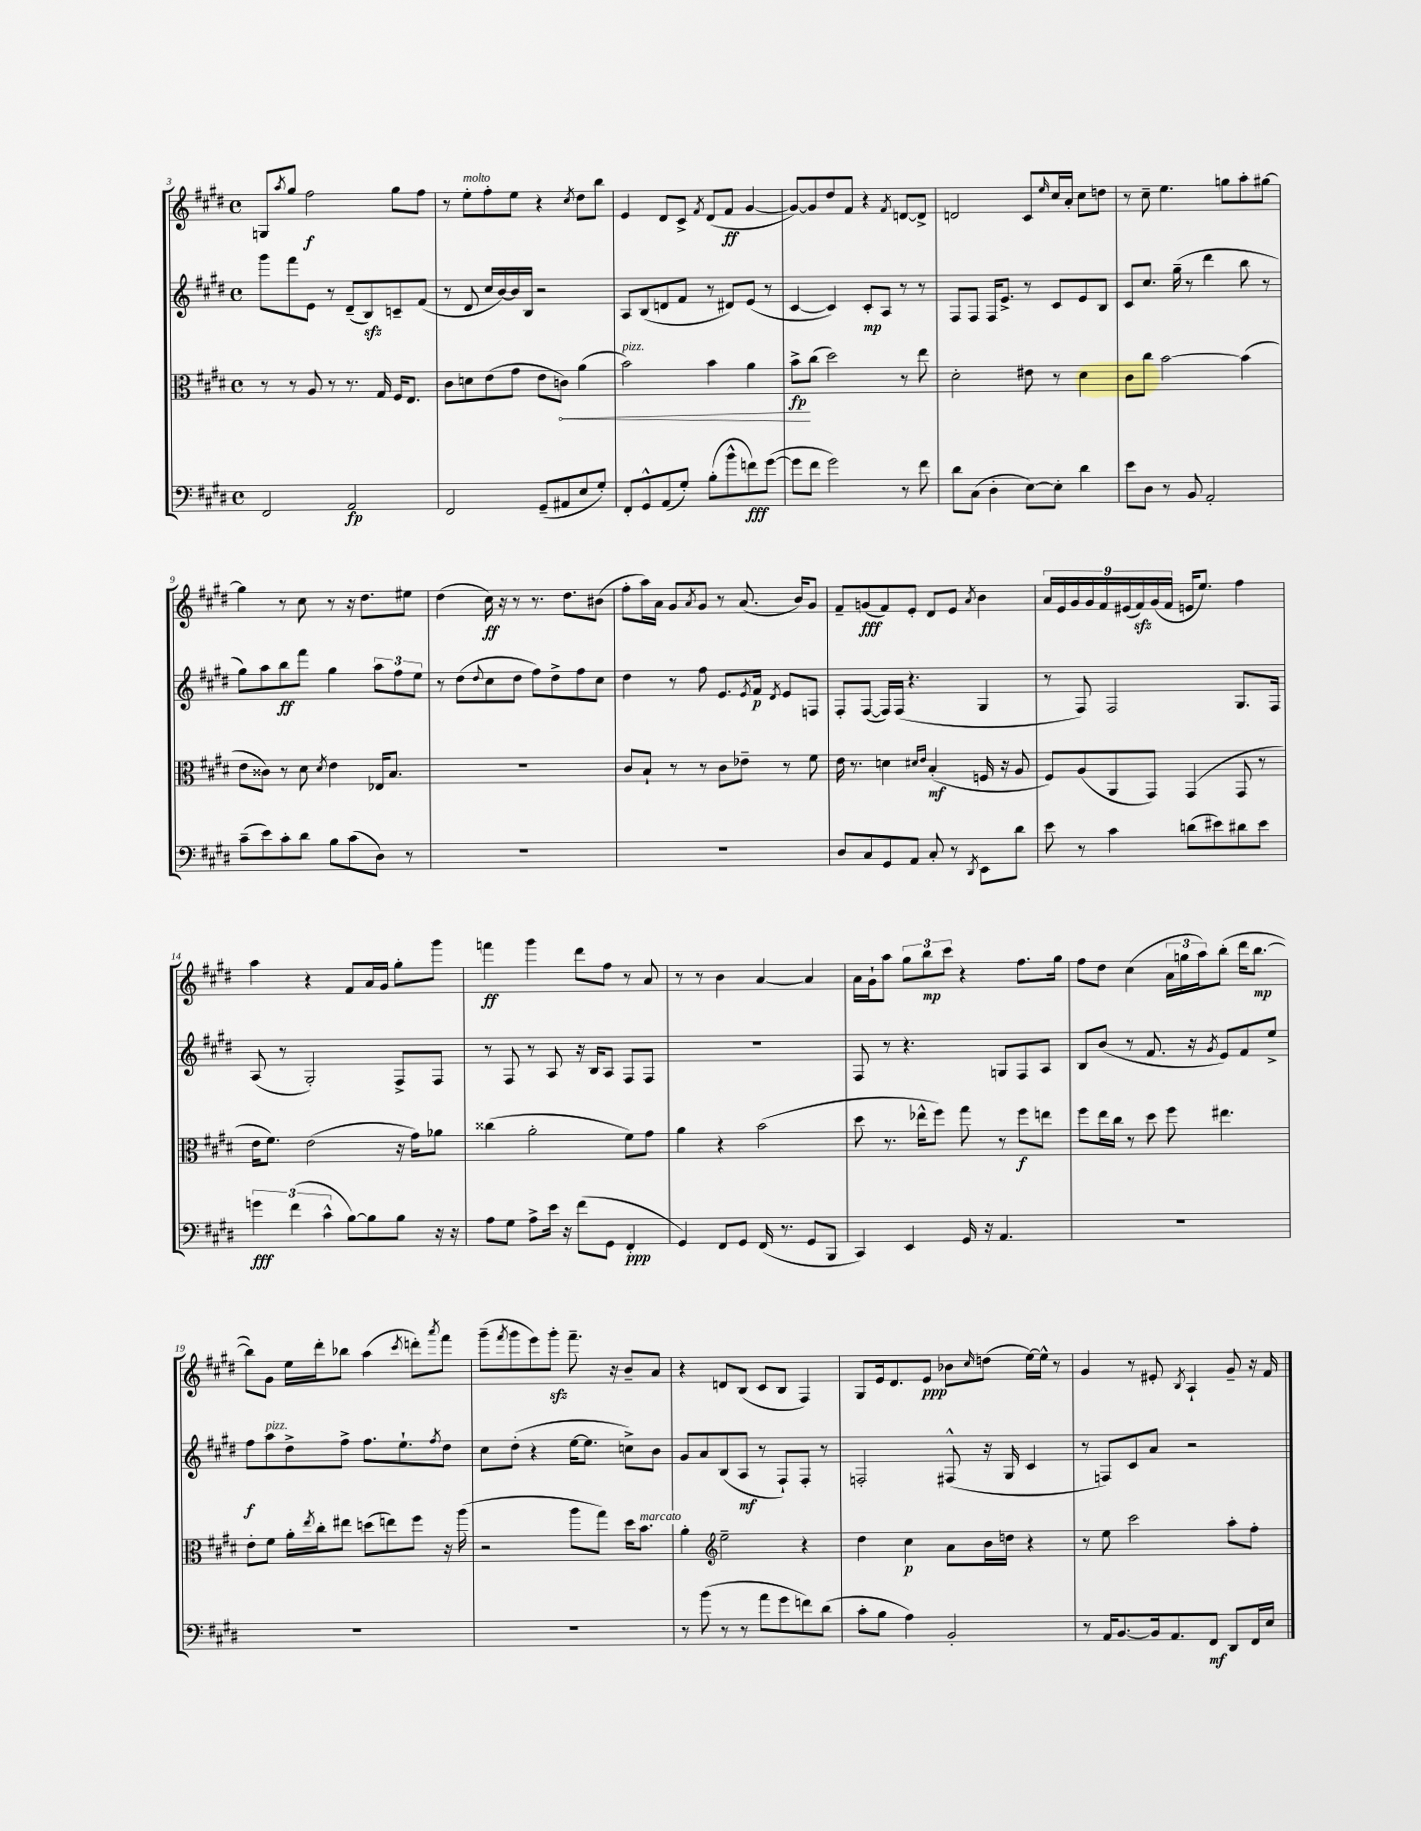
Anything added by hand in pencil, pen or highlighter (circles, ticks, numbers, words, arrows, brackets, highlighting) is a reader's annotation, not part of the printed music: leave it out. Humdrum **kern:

**kern	**dynam	**kern	**dynam	**kern	**dynam	**kern	**dynam
*part4	*part4	*part3	*part3	*part2	*part2	*part1	*part1
*staff4	*staff4	*staff3	*staff3	*staff2	*staff2	*staff1	*staff1
*clefF4	*	*clefC3	*	*clefG2	*	*clefG2	*
*k[f#c#g#d#]	*	*k[f#c#g#d#]	*	*k[f#c#g#d#]	*	*k[f#c#g#d#]	*
*M4/4	*	*M4/4	*	*M4/4	*	*M4/4	*
*met(c)	*	*met(c)	*	*met(c)	*	*met(c)	*
=3	=3	=3	=3	=3	=3	=3	=3
2FF#/	.	8r	.	8ggg#\L	.	8Gn/L	.
.	.	.	.	.	.	8qaa/	.
.	.	8r	.	8fff#\	.	8gg#/J	.
.	.	8A/	.	8e\J	.	2ff#\	f
.	.	8r	.	8r	.	.	.
2AA/	fp	8.r	.	(8d#~/L	.	.	.
.	.	.	.	8Bzz/)	.	.	.
.	.	16G#/	.	.	.	.	.
.	.	16F#/KL	.	8cn~/	.	8gg#\L	.
.	.	8.E/J	.	.	.	.	.
.	.	.	.	(8f#/J	.	8ff#\J	.
=4	=4	=4	=4	=4	=4	=4	=4
2FF#/	.	8c#\L	.	8r	.	8r	.
!	!	!	!	!	!	!LO:TX:a:i:t=molto	!
.	.	8dn\	.	8d#/	.	8ee'\L	.
.	.	(8e\	.	16cc#/LL	.	8ff#'\	.
.	.	.	.	[16b/)	.	.	.
.	.	8g#\J	.	16b/]	.	8ee\J	.
.	.	.	.	16B/JJ	.	.	.
(8GG#~/L	.	8e\L	.	2r	.	4r	.
!	!	!	!LO:HP:b	!	!	!	!
8AA#X/	.	8cn\J)	<	.	.	.	.
.	.	.	.	.	.	8qcc#/	.
8E/	.	(4a\	.	.	.	8dd#\L	.
8G#'/J)	.	.	.	.	.	8bb\J	.
=5	=5	=5	=5	=5	=5	=5	=5
!	!	!LO:TX:a:i:t=pizz.	!	!	!	!	!
8FF#'/L	.	2b\)	.	8A/L	.	4e/	.
8GG#^^/	.	.	.	(8B/	.	.	.
(8AA/	.	.	.	8dn/	.	8d#/L	.
8G#'/J)	.	.	.	8f#/J	.	8c#^/J	.
.	.	.	.	.	.	8qf#/	.
(8B'\L	.	4b\	.	8r	.	(8d#/L	.
8b^^\	.	.	.	8d#X/L)	.	8f#/J	ff
8fn\)	fff	4a\	.	(8e/J	.	[4g#/	.
([8g#\J	.	.	.	8r	.	.	.
=6	=6	=6	=6	=6	=6	=6	=6
8g#\L]	.	8b^\L	fp	[4c#/	.	8g#/L_)	.
8f#\J	.	(8cc#\J	[	.	.	8g#/]	.
2g#\)	.	2dd#\)	.	4c#/])	.	8dd#/	.
.	.	.	.	.	.	8f#/J	.
.	.	.	.	8c#'/L	mp	4r	.
.	.	.	.	8A/J	.	.	.
.	.	.	.	.	.	8qf#/	.
8r	.	8r	.	8r	.	[8dn/L	.
8f#\	.	8ee\	.	8r	.	8d^/J]	.
=7	=7	=7	=7	=7	=7	=7	=7
8d#\L	.	2d#'\	.	8F#/L	.	2dn/	.
(8C#\J	.	.	.	8F#/J	.	.	.
4D#'\	.	.	.	16F#/KL	.	.	.
.	.	.	.	8.e^/J	.	.	.
[8E\L)	.	8e#X\	.	8r	.	8c#/L	.
.	.	.	.	.	.	16qqee/	.
8E'\J]	.	8r	.	8c#/L	.	16cc#/L	.
.	.	.	.	.	.	16a'/JJ	.
4d#\	.	4d#\	.	8e/	.	8cc#\L	.
.	.	.	.	8B/J	.	8ddn\J	.
=8	=8	=8	=8	=8	=8	=8	=8
8e\L	.	8c#\L	.	8c#/L	.	8r	.
8D#\J	.	8cc#\J	.	8.cc#/J	.	8cc#~\	.
8r	.	[2b\	.	.	.	4.ee\	.
.	.	.	.	(16gg#~\	.	.	.
8BB/	.	.	.	8r	.	.	.
2AA'/	.	.	.	4ddd#\	.	.	.
.	.	.	.	.	.	8ggn\L	.
.	.	(4b\]	.	8bb\	.	8aa'\	.
.	.	.	.	8r	.	[8gg#X\J	.
!!LO:LB:g=z
=9	=9	=9	=9	=9	=9	=9	=9
(8c#~\L	.	8e\L	.	8gg#\L)	.	4gg#\]	.
8e\)	.	8c##X\J)	.	8aa\	.	.	.
8c#'\	.	8r	.	8bb\	ff	8r	.
8d#\J	.	8d#\	.	8fff#\J	.	8cc#\	.
.	.	8qd#/	.	.	.	.	.
8B\L	.	4e\	.	4gg#\	.	8r	.
(8c#\	.	.	.	.	.	16r	.
.	.	.	.	.	.	8.dd#\L	.
8D#\J)	.	16E-X/KL	.	12aa\L	.	.	.
.	.	8.B/J	.	.	.	.	.
.	.	.	.	12ff#\	.	.	.
8r	.	.	.	.	.	8ee#X\J	.
.	.	.	.	12ee\J	.	.	.
=10	=10	=10	=10	=10	=10	=10	=10
1r	.	1r	.	8r	.	(4dd#\	.
.	.	.	.	(8dd#\L	.	.	.
.	.	.	.	8qqdd#/	.	.	.
.	.	.	.	8cc#\	.	16cc#\)	ff
.	.	.	.	.	.	16r	.
.	.	.	.	8dd#\J	.	8r	.
.	.	.	.	8ff#\L)	.	8.r	.
.	.	.	.	8dd#^\	.	.	.
.	.	.	.	.	.	8.dd#\L	.
.	.	.	.	8ff#\	.	.	.
.	.	.	.	8cc#\J	.	(8b#X\J	.
=11	=11	=11	=11	=11	=11	=11	=11
1r	.	8c#/L	.	4dd#\	.	8ff#'\L	.
.	.	8B`/J	.	.	.	16aa\L)	.
.	.	.	.	.	.	16a\JJ	.
.	.	8r	.	8r	.	8g#/L	.
.	.	.	.	.	.	8qa/	.
.	.	8r	.	8ff#\	.	8g#/J	.
.	.	8c#\L	.	8.e/L	.	8r	.
.	.	8e-X~\J	.	.	.	(8.a/	.
.	.	.	.	8qe/	.	.	.
.	.	.	.	16f#/Jk	p	.	.
.	.	.	.	8qd#/	.	.	.
.	.	8r	.	8e/L	.	.	.
.	.	.	.	.	.	16b/KL)	.
.	.	8f#\	.	8Fn/J	.	8g#/J	.
=12	=12	=12	=12	=12	=12	=12	=12
8D#/L	.	16e\	.	8F#'/L	.	8f#~/L	.
.	.	8.r	.	.	.	.	.
8C#/	.	.	.	([8F#/J	.	(8gn/	fff
8GG#/	.	4dn\	.	16F#/LL])	.	8f#/)	.
.	.	.	.	(16F#/JJ	.	.	.
8AA/J	.	.	.	4.r	.	8e'/J	.
.	.	16qqd#X/LL	.	.	.	.	.
.	.	16qqe/JJ	.	.	.	.	.
8C#'/	.	(4B'/	mf	.	.	8d#/L	.
8r	.	.	.	.	.	8e/J	.
8qDD#/	.	.	.	.	.	8qa/	.
8EE\L	.	16Fn/	.	4G#/	.	4b\	.
.	.	16r	.	.	.	.	.
8d#\J	.	8A/	.	.	.	.	.
=13	=13	=13	=13	=13	=13	=13	=13
8e\	.	8F#/L)	.	8r	.	18a/LL	.
.	.	.	.	.	.	18e/	.
.	.	.	.	.	.	18g#/	.
8r	.	(8A/	.	8F#/)	.	.	.
.	.	.	.	.	.	18g#/	.
.	.	.	.	.	.	18f#/	.
4c#\	.	8AA/	.	2F#/	.	.	.
.	.	.	.	.	.	(18e#X/	.
.	.	.	.	.	.	18f#zz/)	.
.	.	8GG#/J)	.	.	.	.	.
.	.	.	.	.	.	(18g#/	.
.	.	.	.	.	.	18f#/JJ	.
(8dn\L	.	(4GG#/	.	.	.	16en/KL	.
.	.	.	.	.	.	8.ee/J)	.
8e#X\)	.	.	.	.	.	.	.
8d#X\	.	8GG#/	.	8.G#/L	.	4ff#\	.
8e#\J	.	8r	.	.	.	.	.
.	.	.	.	16F#/Jk	.	.	.
!!LO:LB:g=z
=14	=14	=14	=14	=14	=14	=14	=14
6gn\	fff	16e\KL	.	(8A/	.	4aa\	.
.	.	8.f#\J)	.	.	.	.	.
.	.	.	.	8r	.	.	.
(6f#\	.	.	.	.	.	.	.
.	.	(2e\	.	2G#'/)	.	4r	.
6c#^^\	.	.	.	.	.	.	.
[8B\L)	.	.	.	.	.	8f#/L	.
8B\]	.	.	.	.	.	16a/L	.
.	.	.	.	.	.	16g#/JJ	.
8B\J	.	16r	.	8F#^/L	.	8gg#'\L	.
.	.	16g#\KL)	.	.	.	.	.
16r	.	8a-X\J	.	8F#/J	.	8ggg#\J	.
16r	.	.	.	.	.	.	.
=15	=15	=15	=15	=15	=15	=15	=15
8A\L	.	(4cc##X\	.	8r	.	4fffn\	ff
8G#\J	.	.	.	8F#/	.	.	.
8A^\L	.	2a'\	.	8r	.	4ggg#\	.
16e\Jk	.	.	.	8A/	.	.	.
16r	.	.	.	.	.	.	.
(8f#\L	.	.	.	16r	.	8ddd#\L	.
.	.	.	.	16B/KL	.	.	.
8GG#\J	.	.	.	8A/J	.	8ff#\J	.
4FF#'/	ppp	8f#\L)	.	8F#/L	.	8r	.
.	.	8g#\J	.	8F#/J	.	8a/	.
=16	=16	=16	=16	=16	=16	=16	=16
4GG#/)	.	4a\	.	1r	.	8r	.
.	.	.	.	.	.	8r	.
8FF#/L	.	4r	.	.	.	4b\	.
8GG#/J	.	.	.	.	.	.	.
(16FF#/	.	(2b\	.	.	.	[4a/	.
8.r	.	.	.	.	.	.	.
8GG#/L	.	.	.	.	.	4a/]	.
8BBB/J	.	.	.	.	.	.	.
=17	=17	=17	=17	=17	=17	=17	=17
4CC#/)	.	8dd#\	.	8F#/	.	16a\LL	.
.	.	.	.	.	.	16g#`\J	.
.	.	8.r	.	8r	.	8aa\J	.
4EE/	.	.	.	4.r	.	12gg#\L	.
.	.	16ee-X^^\KL	.	.	.	.	.
.	.	.	.	.	.	12bb\	mp
.	.	8ff#\J)	.	.	.	.	.
.	.	.	.	.	.	12ccc#\J	.
16GG#/	.	8gg#\	.	.	.	4r	.
16r	.	.	.	.	.	.	.
4.AA/	.	8r	.	8Gn/L	.	.	.
.	.	8ff#\L	f	8F#/	.	8.ff#\L	.
.	.	8een\J	.	8A/J	.	.	.
.	.	.	.	.	.	16gg#\Jk	.
=18	=18	=18	=18	=18	=18	=18	=18
1r	.	8ff#\L	.	8B/L	.	8ff#\L	.
.	.	16ee\L	.	(8b/J	.	8dd#\J	.
.	.	16cc#\JJ	.	.	.	.	.
.	.	8r	.	8r	.	(4cc#\	.
.	.	8dd#\	.	8.f#/	.	.	.
.	.	8ff#\	.	.	.	24a\LL	.
.	.	.	.	.	.	24ggn\	.
.	.	.	.	16r	.	.	.
.	.	.	.	.	.	24aa\J)	.
.	.	.	.	8qg#/	.	.	.
.	.	4.ee#X\	.	8e/L)	.	(8bb'\J	.
.	.	.	.	8f#/	.	16ddd#\KL	.
.	.	.	.	.	.	[8.bb\J	mp
.	.	.	.	8ee^/J	.	.	.
!!LO:LB:g=z
=19	=19	=19	=19	=19	=19	=19	=19
1r	.	8e'\L	.	8ff#\L	f	8bb\L])	.
!	!	!	!	!LO:TX:a:i:t=pizz.	!	!	!
.	.	8f#\J	.	8aa\	.	8g#\J	.
.	.	16a'\LL	.	8dd#^\	.	16ee\LL	.
.	.	8qee/	.	.	.	.	.
.	.	16cc#'\J	.	.	.	16ddd#'\J	.
.	.	8ee#X\J	.	8ff#^\J	.	8bb-X\J	.
.	.	(8ddn\L	.	8.ff#\L	.	(4aa\	.
.	.	8een\)	.	.	.	.	.
.	.	.	.	8.ee`\	.	.	.
.	.	.	.	.	.	8qccc#/	.
.	.	8ff#\J	.	.	.	8dddn'\L)	.
.	.	.	.	8qff#/	.	8qaaa/	.
.	.	16r	.	8dd#\J	.	8fff#\J	.
.	.	(16aa\	.	.	.	.	.
=20	=20	=20	=20	=20	=20	=20	=20
1r	.	2r	.	8cc#\L	.	(8ggg#~\L	.
.	.	.	.	.	.	8qfff#/	.
.	.	.	.	(8dd#'\J	.	8ggg#\	.
.	.	.	.	4r	.	8eee\)	.
.	.	.	.	.	.	8ggg#zz'\J	.
.	.	8aa\L	.	[16ee\KL	.	8.fff#~\	.
.	.	.	.	8.ee\J]	.	.	.
.	.	8gg#\J)	.	.	.	.	.
.	.	.	.	.	.	16r	.
.	.	16dd#\KL	.	8ccn^\L)	.	8b~/L	.
!	!	!LO:TX:a:i:t=marcato	!	!	!	!	!
.	.	8.b\J	.	.	.	.	.
.	.	.	.	8b\J	.	8a/J	.
=21	=21	=21	=21	=21	=21	=21	=21
8r	.	4a'\	.	8g#/L	.	4r	.
(8b\	.	.	.	8a/	.	.	.
*	*	*clefG2	*	*	*	*	*
8r	.	2ee~\	.	(8B/	.	8dn/L	.
8r	.	.	.	8A/J	mf	(8B/J	.
8a\L	.	.	.	8r	.	8c#/L	.
8g#\	.	.	.	8F#`/L)	.	8B/J	.
8fn\)	.	4r	.	8F#'/J	.	4F#/)	.
(8d#\J	.	.	.	8r	.	.	.
=22	=22	=22	=22	=22	=22	=22	=22
8c#'\L	.	4dd#\	.	2Fn'/	.	8G#/L	.
8B\J	.	.	.	.	.	16e/k	.
.	.	.	.	.	.	8.d#/	.
4A\)	.	4cc#\	p	.	.	.	.
.	.	.	.	.	.	8e/J	ppp
2BB'/	.	8a\L	.	(8F#X^^/	.	8b-X\L	.
.	.	.	.	.	.	16qqcc#/	.
.	.	16b\L	.	16r	.	(8ddn\J	.
.	.	16ddn\JJ	.	16G#/	.	.	.
.	.	4r	.	4c#/	.	[16ee\LL)	.
.	.	.	.	.	.	16ee^^\JJ]	.
.	.	.	.	.	.	8r	.
=23	=23	=23	=23	=23	=23	=23	=23
8r	.	8r	.	8r	.	4g#/	.
16AA/KL	.	8ee\	.	8Fn/L)	.	.	.
[8.BB/	.	.	.	.	.	.	.
.	.	2ccc#\	.	8c#/	.	8r	.
16BB/k]	.	.	.	8a/J	.	8e#X'/	.
8.AA/	.	.	.	.	.	.	.
.	.	.	.	.	.	8qB/	.
.	.	.	.	2r	.	4A`/	.
8FF#/J	mf	.	.	.	.	.	.
8DD#/L	.	8aa'\L	.	.	.	8g#~/	.
16FF#/L	.	8ff#'\J	.	.	.	16r	.
16E/JJ	.	.	.	.	.	16f#/	.
==	==	==	==	==	==	==	==
*-	*-	*-	*-	*-	*-	*-	*-
